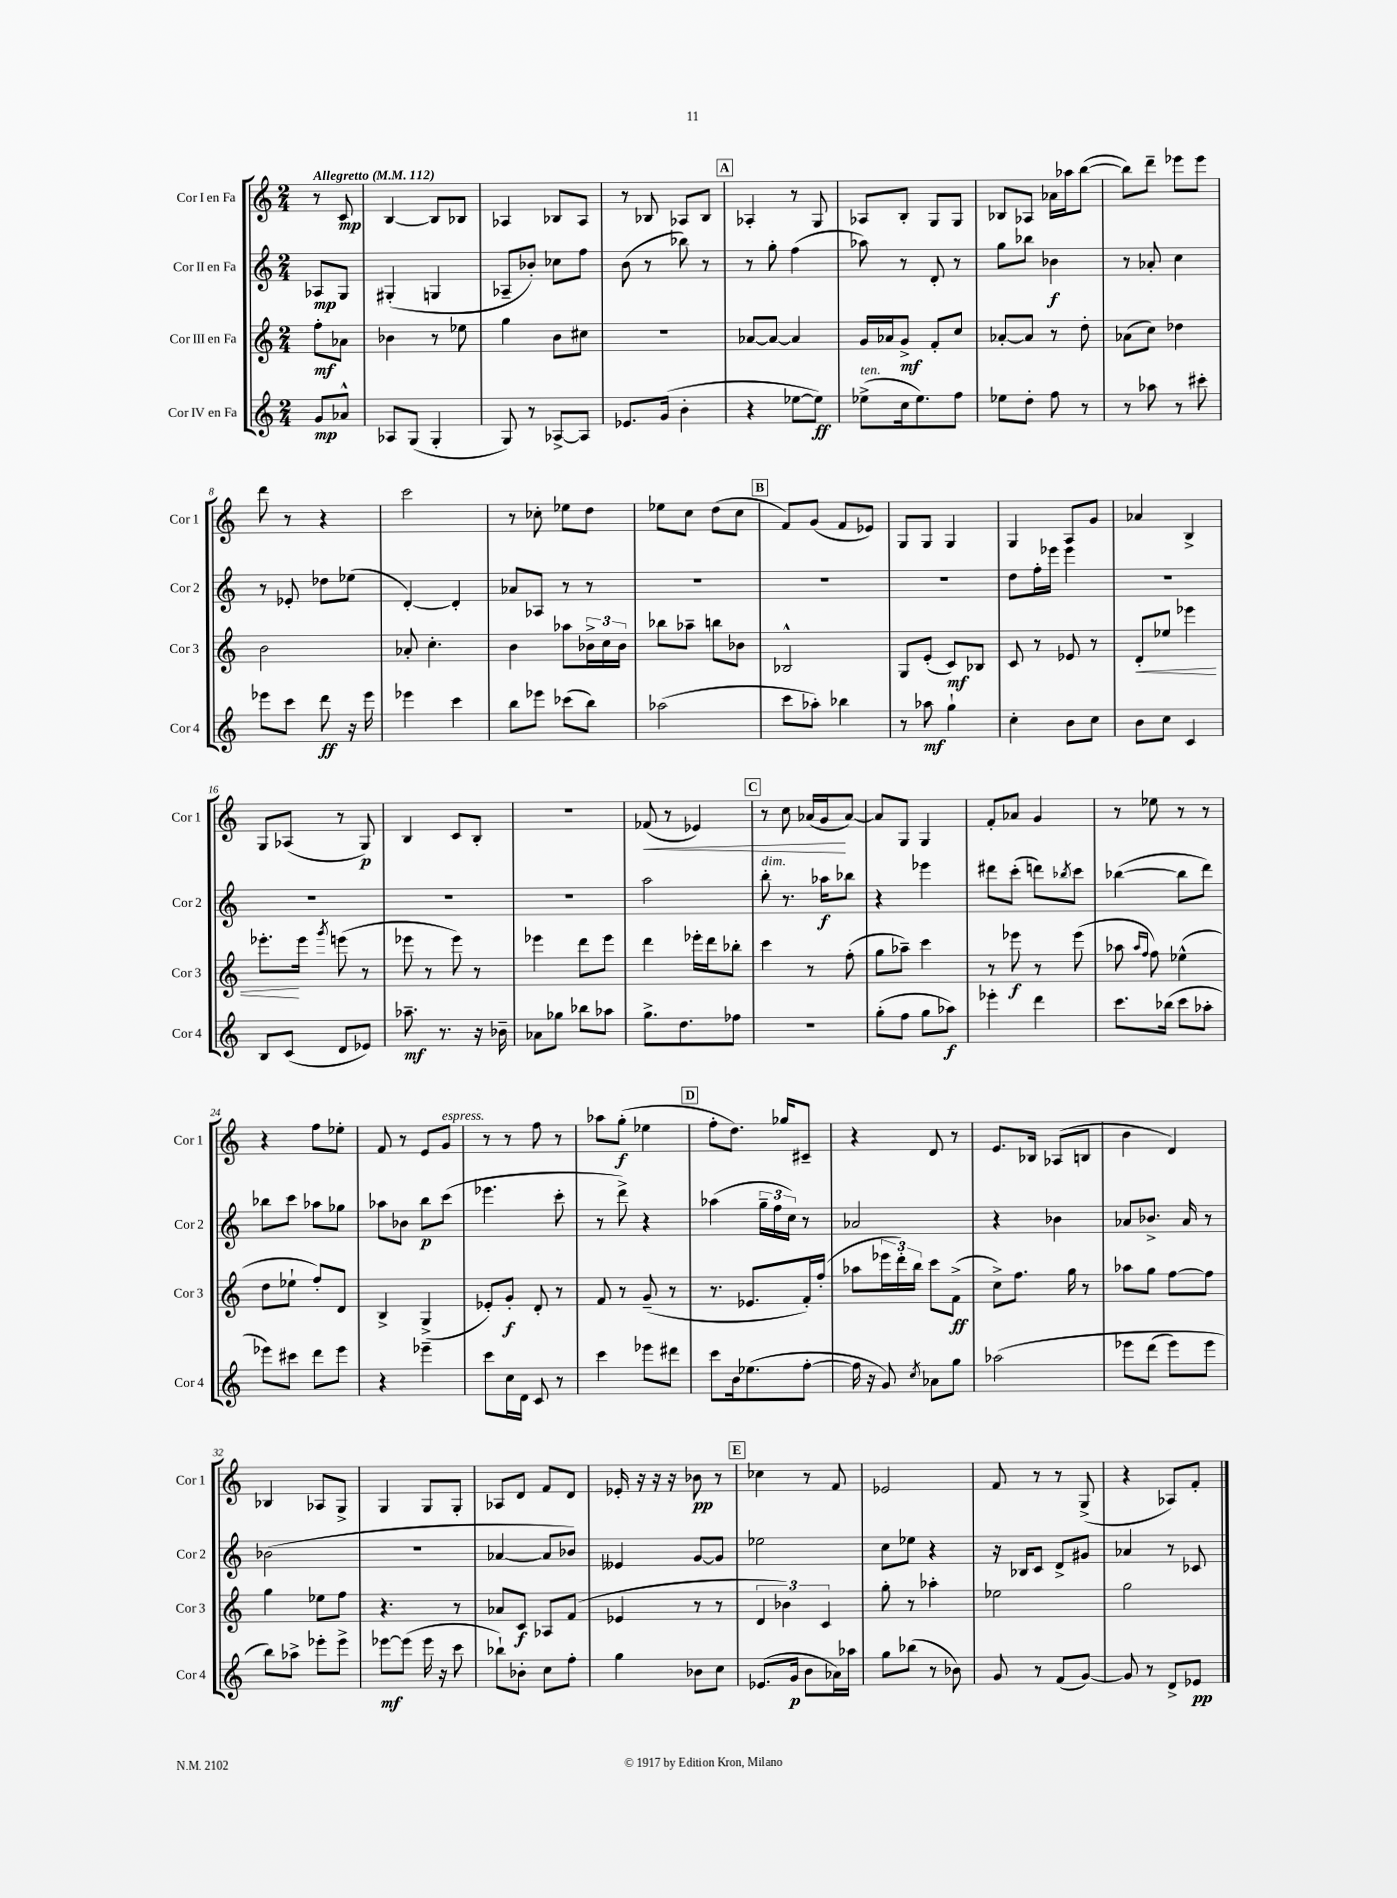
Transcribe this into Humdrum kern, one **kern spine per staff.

**kern	**dynam	**kern	**dynam	**kern	**dynam	**kern	**dynam
*part4	*part4	*part3	*part3	*part2	*part2	*part1	*part1
*staff4	*staff4	*staff3	*staff3	*staff2	*staff2	*staff1	*staff1
*I"Cor IV en Fa	*	*I"Cor III en Fa	*	*I"Cor II en Fa	*	*I"Cor I en Fa	*
*I'Cor 4	*	*I'Cor 3	*	*I'Cor 2	*	*I'Cor 1	*
*clefG2	*	*clefG2	*	*clefG2	*	*clefG2	*
*k[]	*	*k[]	*	*k[]	*	*k[]	*
*M2/4	*	*M2/4	*	*M2/4	*	*M2/4	*
*MM112	*	*MM112	*	*MM112	*	*MM112	*
=	=	=	=	=	=	=	=
!	!	!	!	!	!	!LO:TX:a:B:t=Allegretto	!
8g/L	mp	8ff'\L	mf	8A-X/L	mp	8r	.
8a-X^^/J	.	8a-X\J	.	8G/J	.	8c/	mp
=1	=1	=1	=1	=1	=1	=1	=1
8A-X/L	.	4b-X\	.	(4G#X'/	.	[4B/	.
(8G/J	.	.	.	.	.	.	.
4G'/	.	8r	.	4Gn/	.	8B/L]	.
.	.	8ee-X\	.	.	.	8B-X/J	.
=2	=2	=2	=2	=2	=2	=2	=2
8G/)	.	4gg\	.	8A-X~/L	.	4A-X/	.
8r	.	.	.	8b-X'/J)	.	.	.
[8A-X^/L	.	8b\L	.	8cc-X\L	.	8B-X/L	.
8A-/J]	.	8cc#X\J	.	8ff\J	.	8A-/J	.
=3	=3	=3	=3	=3	=3	=3	=3
8.e-X/L	.	2r	.	(8b\	.	8r	.
.	.	.	.	8r	.	8B-X/	.
(16g/Jk	.	.	.	.	.	.	.
4b'\	.	.	.	8bb-X\)	.	8A-X/L	.
.	.	.	.	8r	.	8B-/J	.
!!LO:REH:place=s1:t=A
=4	=4	=4	=4	=4	=4	=4	=4
4r	.	[8a-X/L	.	8r	.	4A-X'/	.
.	.	8a-/J_	.	8gg'\	.	.	.
[8ee-X\L	.	4a-/]	.	(4ff\	.	8r	.
8ee-\J])	ff	.	.	.	.	8G/	.
=5	=5	=5	=5	=5	=5	=5	=5
!LO:TX:a:i:t=ten.	!	!	!	!	!	!	!
(8ee-X^\L	.	16g/LL	.	8aa-X\)	.	8A-X/L	.
.	.	16a-X/J	.	.	.	.	.
16cc\k	.	8g^/J	mf	8r	.	8B'/J	.
8.ee-\)	.	.	.	.	.	.	.
.	.	8f'/L	.	8d'/	.	8G/L	.
8ff\J	.	8cc/J	.	8r	.	8G/J	.
=6	=6	=6	=6	=6	=6	=6	=6
8ee-X\L	.	[8a-X'/L	.	8gg\L	.	8B-X/L	.
8dd'\J	.	8a-/J]	.	8bb-X\J	.	8A-X/J	.
8ff\	.	8r	.	4b-X\	f	16a-X\LL	.
.	.	.	.	.	.	16aa-X\J	.
8r	.	8dd'\	.	.	.	([8bb\J	.
=7	=7	=7	=7	=7	=7	=7	=7
8r	.	(8a-X\L	.	8r	.	8bb\L])	.
8aa-X\	.	8cc\J)	.	8a-X'/	.	8ddd~\J	.
8r	.	4dd-X\	.	4cc\	.	8eee-X\L	.
8ccc#X'\	.	.	.	.	.	8eee-\J	.
!!LO:LB:g=z
=8	=8	=8	=8	=8	=8	=8	=8
8eee-X\L	.	2b\	.	8r	.	8ddd\	.
8ccc\J	.	.	.	8e-X'/	.	8r	.
8ddd\	ff	.	.	8dd-X\L	.	4r	.
16r	.	.	.	(8ee-X\J	.	.	.
16eee-\	.	.	.	.	.	.	.
=9	=9	=9	=9	=9	=9	=9	=9
4eee-X\	.	8a-X'/	.	[4d'/)	.	2ccc\	.
.	.	4.cc'\	.	.	.	.	.
4ccc\	.	.	.	4d'/]	.	.	.
=10	=10	=10	=10	=10	=10	=10	=10
8bb\L	.	4b\	.	8a-X/L	.	8r	.
8eee-X\J	.	.	.	8A-X/J	.	8cc-X'\	.
(8ccc-X\L	.	8aa-X\L	.	8r	.	8ee-X\L	.
8bb\J)	.	24b-X^\L	.	8r	.	8dd\J	.
.	.	24cc\	.	.	.	.	.
.	.	24b-\JJ	.	.	.	.	.
=11	=11	=11	=11	=11	=11	=11	=11
(2aa-X\	.	8bb-X\L	.	2r	.	8ee-X\L	.
.	.	8aa-X~\J	.	.	.	8cc\J	.
.	.	8bbn\L	.	.	.	(8dd\L	.
.	.	8b-X\J	.	.	.	8cc\J	.
!!LO:REH:place=s1:t=B
=12	=12	=12	=12	=12	=12	=12	=12
8ccc\L	.	2B-X^^/	.	2r	.	8f/L)	.
8aa-X'\J)	.	.	.	.	.	(8g/J	.
4bb-X\	.	.	.	.	.	8f/L	.
.	.	.	.	.	.	8e-X/J)	.
=13	=13	=13	=13	=13	=13	=13	=13
8r	.	8G/L	.	2r	.	8G/L	.
8aa-X\	mf	(8e'/J	.	.	.	8G/J	.
4gg`\	.	8c/L)	mf	.	.	4G/	.
.	.	8B-X/J	.	.	.	.	.
=14	=14	=14	=14	=14	=14	=14	=14
4cc'\	.	8c/	.	8dd\L	.	4G/	.
.	.	8r	.	16ff'\L	.	.	.
.	.	.	.	16eee-X\JJ	.	.	.
8b\L	.	8e-X/	.	4eee-\	.	8A/L	.
8cc\J	.	8r	.	.	.	8g/J	.
=15	=15	=15	=15	=15	=15	=15	=15
!	!	!	!LO:HP:b	!	!	!	!
8b\L	.	8d'/L	<	2r	.	4a-X/	.
8cc\J	.	8ee-X/J	.	.	.	.	.
4c/	.	4eee-X\	.	.	.	4B^/	.
!!LO:LB:g=z
=16	=16	=16	=16	=16	=16	=16	=16
8B/L	.	8.eee-X'\L	.	2r	.	8G/L	.
(8c/J	.	.	.	.	.	(8A-X/J	.
.	.	16eee-\Jk	[	.	.	.	.
.	.	8qggg/	.	.	.	.	.
8d/L	.	(8eeen\	.	.	.	8r	.
8e-X/J)	.	8r	.	.	.	8G/)	p
=17	=17	=17	=17	=17	=17	=17	=17
8.aa-X~\	mf	8eee-X\	.	2r	.	4B/	.
.	.	8r	.	.	.	.	.
8.r	.	.	.	.	.	.	.
.	.	8eee-\)	.	.	.	8c/L	.
16r	.	8r	.	.	.	8B'/J	.
16b-X~\	.	.	.	.	.	.	.
=18	=18	=18	=18	=18	=18	=18	=18
8a-X\L	.	4eee-X\	.	2r	.	2r	.
8gg-X\J	.	.	.	.	.	.	.
8bb-X\L	.	8ddd\L	.	.	.	.	.
8aa-X\J	.	8eee-\J	.	.	.	.	.
=19	=19	=19	=19	=19	=19	=19	=19
!	!	!	!	!	!	!	!LO:HP:b
8.gg^\L	.	4ddd\	.	2aa\	.	(8f-X/	<
.	.	.	.	.	.	8r	.
8.dd\	.	.	.	.	.	.	.
.	.	16eee-X'\LL	.	.	.	4e-X/)	.
.	.	16ddd\J	.	.	.	.	.
8ff-X\J	.	8bb-X'\J	.	.	.	.	.
!!LO:REH:place=s1:t=C
=20	=20	=20	=20	=20	=20	=20	=20
!	!	!	!	!LO:TX:a:i:t=dim.	!	!	!
2r	.	4ccc\	.	8bb'\	.	8r	.
.	.	.	.	8.r	.	8cc\	.
.	.	8r	.	.	.	(16a-X/LL	.
.	.	.	.	16aa-X\KL	f	16g/J	.
.	.	(8ff'\	.	8bb-X\J	.	[8a-/J)	[
=21	=21	=21	=21	=21	=21	=21	=21
(8gg'\L	.	8gg\L	.	4r	.	8a-/L]	.
8ff\J	.	8aa-X~\J)	.	.	.	8G/J	.
8gg\L	.	4ccc\	.	4eee-X\	.	4G/	.
8aa-X\J)	f	.	.	.	.	.	.
=22	=22	=22	=22	=22	=22	=22	=22
4eee-X'\	.	8r	.	8ddd#X\L	.	8f'/L	.
.	.	8eee-X\	f	(8ccc'\J	.	8a-X/J	.
4ddd\	.	8r	.	8dddn\L)	.	4g/	.
.	.	.	.	8qbb-X/	.	.	.
.	.	(8eee-\	.	8ccc\J	.	.	.
=23	=23	=23	=23	=23	=23	=23	=23
8.ccc\L	.	8aa-X\	.	([4bb-X\	.	8r	.
.	.	16qqaa-/LL	.	.	.	.	.
.	.	16qqff/JJ	.	.	.	.	.
.	.	8ff\)	.	.	.	8ee-X\	.
(16bb-X\Jk	.	.	.	.	.	.	.
8ccc\L	.	(4ee-X^^\	.	8bb-\L]	.	8r	.
8aa-X'\J	.	.	.	8ddd\J)	.	8r	.
!!LO:LB:g=z
=24	=24	=24	=24	=24	=24	=24	=24
8eee-X\L)	.	8dd\L	.	8bb-X\L	.	4r	.
8ccc#X\J	.	8ee-X`\J	.	8ccc\J	.	.	.
8ddd\L	.	8ff'/L)	.	8aa-X\L	.	8ff\L	.
8eee-\J	.	8d/J	.	8gg-X\J	.	8ee-X'\J	.
=25	=25	=25	=25	=25	=25	=25	=25
4r	.	4B^/	.	8aa-X\L	.	8f/	.
.	.	.	.	8b-X\J	.	8r	.
4eee-X~\	.	(4G^/	.	8bb\L	p	8e/L	.
!	!	!	!	!	!	!LO:TX:a:i:t=espress.	!
.	.	.	.	(8ccc\J	.	8g/J	.
=26	=26	=26	=26	=26	=26	=26	=26
8ccc\L	.	8e-X'/L)	.	4.eee-X\	.	8r	.
16cc\L	.	8g'/J	f	.	.	8r	.
16d\JJ	.	.	.	.	.	.	.
8c/	.	8d'/	.	.	.	8ff\	.
8r	.	8r	.	8ccc'\	.	8r	.
=27	=27	=27	=27	=27	=27	=27	=27
4ccc\	.	8f/	.	8r	.	8aa-X\L	.
.	.	8r	.	8ddd^\)	.	(8gg'\J	f
8eee-X\L	.	(8g~/	.	4r	.	4ee-X\	.
8ddd#X\J	.	8r	.	.	.	.	.
!!LO:REH:place=s1:t=D
=28	=28	=28	=28	=28	=28	=28	=28
8ccc\L	.	8.r	.	(4aa-X\	.	8ff'\L	.
16b\k	.	.	.	.	.	8.dd\J)	.
(8.ee-X\	.	8.e-X/L	.	.	.	.	.
.	.	.	.	24gg~\LL	.	.	.
.	.	.	.	24ff\	.	.	.
.	.	.	.	.	.	16gg-X/KL	.
.	.	.	.	24cc\JJ)	.	.	.
[8ff'\J	.	16f'/L)	.	8r	.	8c#X~/J	.
.	.	(16ff'/JJ	.	.	.	.	.
=29	=29	=29	=29	=29	=29	=29	=29
16ff\]	.	8aa-X\L	.	2a-X/	.	4r	.
16r	.	.	.	.	.	.	.
8g/)	.	24eee-X\L	.	.	.	.	.
.	.	24ddd'\)	.	.	.	.	.
.	.	24bb\JJ	.	.	.	.	.
8qcc/	.	.	.	.	.	.	.
8a-X\L	.	8ccc\L	.	.	.	8d/	.
8gg\J	.	(8f^\J	ff	.	.	8r	.
=30	=30	=30	=30	=30	=30	=30	=30
(2aa-X\	.	8cc^\L)	.	4r	.	8.e/L	.
.	.	8.ff\J	.	.	.	.	.
.	.	.	.	.	.	16B-X/Jk	.
.	.	.	.	4b-X\	.	(8A-X/L	.
.	.	16gg\	.	.	.	.	.
.	.	8r	.	.	.	8Bn/J	.
=31	=31	=31	=31	=31	=31	=31	=31
8eee-X\L	.	8aa-X\L	.	8a-X/L	.	4b\	.
(8ddd\J	.	8gg\J	.	8.b-X^/J	.	.	.
8eee-\L)	.	[8ff\L	.	.	.	4d/)	.
.	.	.	.	16a-/	.	.	.
8eee-\J	.	8ff\J]	.	8r	.	.	.
!!LO:LB:g=z
=32	=32	=32	=32	=32	=32	=32	=32
8bb\L)	.	4gg\	.	(2b-X\	.	4B-X/	.
8aa-X^\J	.	.	.	.	.	.	.
8eee-X'\L	.	8ee-X\L	.	.	.	8A-X/L	.
8eee-^\J	.	8ff\J	.	.	.	8G^/J	.
=33	=33	=33	=33	=33	=33	=33	=33
[8eee-X\L	mf	4.r	.	2r	.	4G/	.
(8eee-\J]	.	.	.	.	.	.	.
16eee-\	.	.	.	.	.	8G/L	.
16r	.	.	.	.	.	.	.
8ccc\	.	8r	.	.	.	8G'/J	.
=34	=34	=34	=34	=34	=34	=34	=34
8bb-X`\L)	.	8a-X/L	.	[4a-X/	.	8A-X/L	.
8b-X'\J	.	8c/J	f	.	.	8d/J	.
8cc\L	.	8A-X/L	.	8a-/L]	.	8f/L	.
8ff'\J	.	(8f/J	.	8b-X/J)	.	8d/J	.
=35	=35	=35	=35	=35	=35	=35	=35
4gg\	.	4e-X/	.	4e--X/	.	16e-X'/	.
.	.	.	.	.	.	16r	.
.	.	.	.	.	.	16r	.
.	.	.	.	.	.	16r	.
8b-X\L	.	8r	.	[8g/L	.	8b-X\	pp
8cc\J	.	8r	.	8g/J]	.	8r	.
!!LO:REH:place=s1:t=E
=36	=36	=36	=36	=36	=36	=36	=36
(8.e-X/L	.	6d/	.	2ee-X\	.	4cc-X\	.
.	.	6b-X\)	.	.	.	.	.
16g/Jk	p	.	.	.	.	.	.
8b\L	.	.	.	.	.	8r	.
.	.	6c/	.	.	.	.	.
16a-X\L)	.	.	.	.	.	8f/	.
16aa-X\JJ	.	.	.	.	.	.	.
=37	=37	=37	=37	=37	=37	=37	=37
8gg\L	.	8gg'\	.	8cc\L	.	2e-X/	.
(8bb-X\J	.	8r	.	8ee-X\J	.	.	.
8r	.	4aa-X'\	.	4r	.	.	.
8b-X\)	.	.	.	.	.	.	.
=38	=38	=38	=38	=38	=38	=38	=38
8g/	.	2ee-X\	.	16r	.	8f/	.
.	.	.	.	16B-X/KL	.	.	.
8r	.	.	.	8c/J	.	8r	.
(8f/L	.	.	.	8d^/L	.	8r	.
[8g/J)	.	.	.	8g#X/J	.	(8G^/	.
=39	=39	=39	=39	=39	=39	=39	=39
8g/]	.	2gg\	.	4a-X/	.	4r	.
8r	.	.	.	.	.	.	.
8d^/L	.	.	.	8r	.	8A-X/L)	.
8e-X/J	pp	.	.	8c-X/	.	8f'/J	.
==	==	==	==	==	==	==	==
*-	*-	*-	*-	*-	*-	*-	*-
